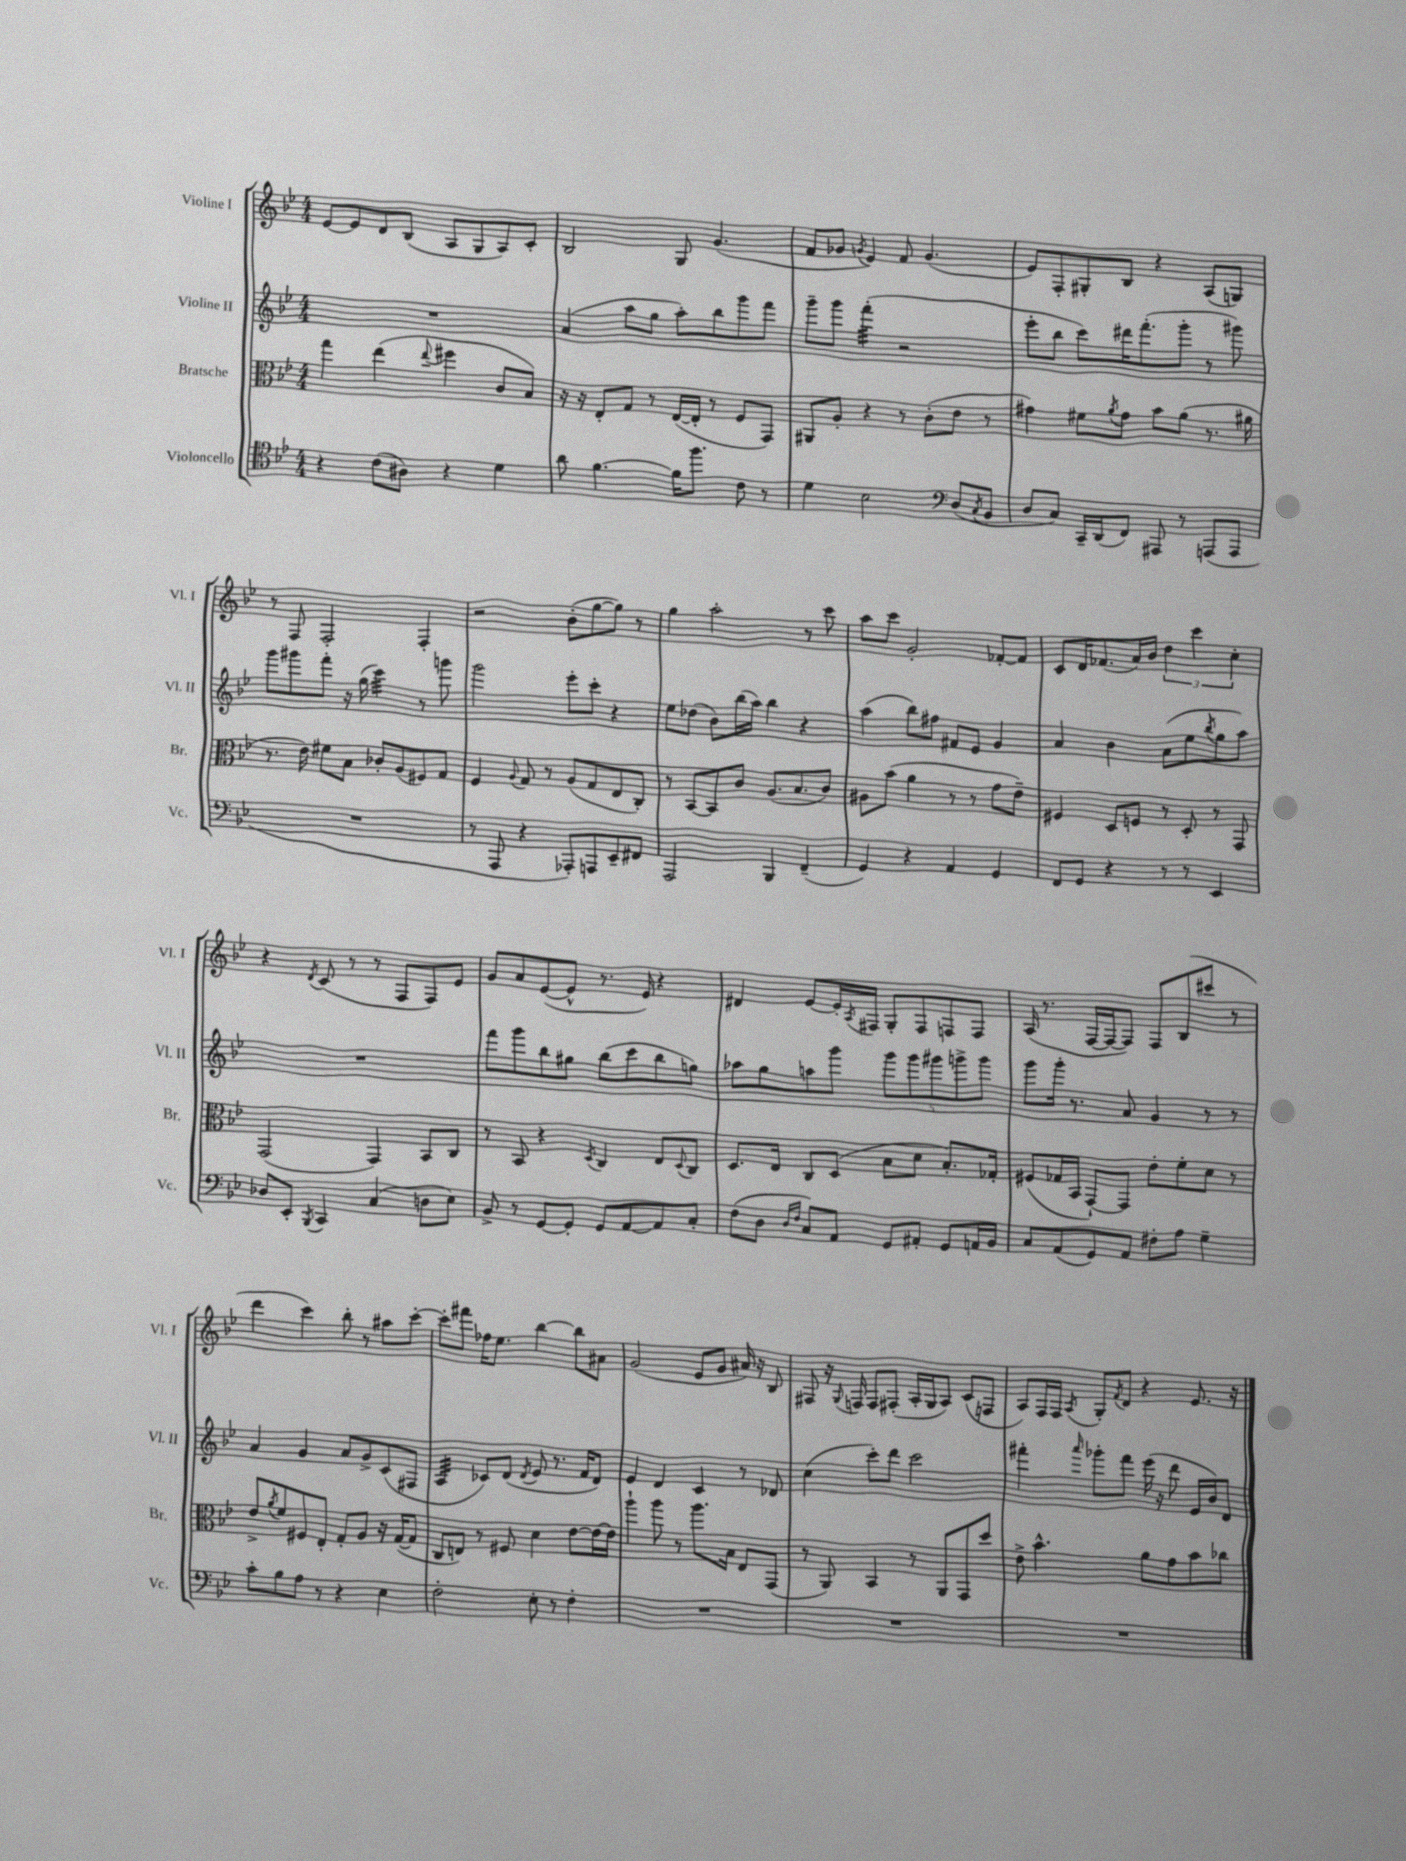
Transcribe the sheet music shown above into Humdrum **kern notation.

**kern	**kern	**kern	**kern
*staff4	*staff3	*staff2	*staff1
*clefC4	*clefC3	*clefG2	*clefG2
*k[b-e-]	*k[b-e-]	*k[b-e-]	*k[b-e-]
*M4/4	*M4/4	*M4/4	*M4/4
4r	4gg\	1r	[8e-/L
.	.	.	8e-/]
(8c\L	(4ee-\	.	8d/
8A#\J)	.	.	(8B-/J
.	8qqee-/	.	.
4r	4ff#\	.	8A/L
.	.	.	8G/
4d\	8c/L	.	8A/)
.	8B-/J)	.	8c'/J
=	=	=	=
8a\	16r	(4a/	2B-/
.	16r	.	.
[4.f\	8E-'/L	.	.
.	8G/J	8aa\L	.
.	8r	8gg\J	.
16f\]LK	([16E-/LL	8aa'\L)	8G/
8.ff\J	16E-'/]JJ	.	.
.	8r	8bb-\	(4.g/
8c\	8F/L	8ggg\	.
8r	8GG/J)	8fff\J	.
=	=	=	=
4d\	8AA#/L	8ggg~\L	8f/L
.	8A'/J	8ggg\J	8g-/J
.	.	.	8qg/
2B-\	4r	(4fff'\	4e-/)
.	8r	2r	8f/
.	(8c'\L	.	(4.g/
*clefF4	*	*	*
(8D/L	8e-\J	.	.
8qC/	.	.	.
8BB-/J	8r	.	.
=	=	=	=
8D/L	4g#\)	8eee-'\L	8e-/L)
8C/J)	.	8bb-\J	8F'/
16CC~/LL	8f#\L	8ccc\L)	8G#'/
(16DD/J	.	.	.
.	8qa/	.	.
8FF/J)	8g#\J	16ddd#\K	8B-/J
.	.	(8.fff'\	.
8AAA#/	8b-\L	.	4r
8r	(8a\J	8ggg'\J	.
(8AAA/L	8.r	8r	(8A/L
8AAA/J	.	8ggg#\)	8G/J)
.	16a#\	.	.
=	=	=	=
1r	8.r	8ggg\L	8r
.	.	8ggg#\	8F/
.	16e-\)	.	.
.	8f#\L	8fff'\J	2F'/
.	8B-\J	16r	.
.	.	(16gg\	.
.	8c-'/L	4ccc\)	.
.	(8A/	.	.
.	8F#/)	8r	4F'/
.	8G/J	8ggg\	.
=	=	=	=
8r	4F/	2ggg\	2r
8AAA/	.	.	.
.	8qqA/	.	.
4r	8G/	.	.
.	8r	.	.
8AAA-'/L)	(8A/L	8eee-'\L	(8b-'\L
8AAA/	8G/	8ccc'\J	[8gg\
8EE-~/	8E-/	4r	8gg\]J)
8FF#/J	8C'/J)	.	8r
=	=	=	=
2AAA/	8r	8ee-\L	4gg\
.	[8BB-/L	(8dd-\J	.
.	8BB-/]	8b-\L)	2aa'\
.	8c/J	(16bb-\L	.
.	.	16aa\JJ)	.
4BBB-/	(8.A/L	4bb-\	.
.	8.B-/	.	.
(4FF~/	.	4r	8r
.	8c/J)	.	8ccc\
=	=	=	=
4GG/)	8A#\L	(4aa\	8aa\L
.	(8b-\J	.	8ccc\J
4r	4a\	8bb-\L)	2g'/
.	.	8ff#\J	.
4AA/	8r	8f#/L	.
.	8r	8e-/J	.
4GG/	8g\L	4g/	[8f-'/L
.	8e-~\J)	.	8f-/]J
=	=	=	=
8FF/L	4F#/	4a/	8c/L
8GG/J	.	.	16d/K
.	.	.	(8.f-/
4r	8D/L	4b-\	.
.	8F/J	.	16a/L)
.	.	.	16b-/JJ
8r	8r	(8a\L	6dd\
8r	8D'/	8ee-\	.
.	.	.	6ccc\
.	.	8qbb-/	.
4EE-/	8r	8gg\	.
.	.	.	6cc'\
.	8GG/	8aa\J)	.
=	=	=	=
8D-/L	(2GG/	1r	4r
8EE-'/J	.	.	.
8qBBB-/	.	.	8qd/
4CC/	.	.	(8c/
.	.	.	8r
(4C/	4GG/)	.	8r
.	.	.	8F/L
8D\L	8BB-/L	.	8F/)
8E-\J)	8C/J	.	8e-/J
=	=	=	=
8BB-^/	8r	8fff\L	8g/L
8r	8BB-/	8ggg\	8a/
[8GG/L	4r	8bb-\	([8e-/
8GG'/]J	.	8gg#\J	8e-^^/]J
.	8qD/	.	.
8GG/L	4C/	(8bb-\L	8.r
[8AA/	.	8ccc\	.
.	.	.	16e-/)
8AA/]	8E-/L	8bb-\	4r
.	8qqD/	.	.
8C'/J	8C/J	8gg\J)	.
=	=	=	=
(8F\L	8.D/L	8aa-\L	4d#/
8D\J	.	8gg\	.
.	16E-/Jk	.	.
16qqD/LL	.	.	.
16qqF/JJ	.	.	.
8C/L)	8C/L	8aa\	[8e-/L
8AA/J	(8D/J	8ggg\J	16e-'/]L
.	.	.	8qA/
.	.	.	16F#/JJ
8GG/L	8B-\L	10ggg\L	8G'/L
.	.	10ggg\	.
8AA#'/J	8d\J	.	8F#/
.	.	10ggg#\	.
8GG/L	8.B-'/L)	.	8F/
.	.	10ggg^\	.
16AA/L	.	.	8F/J
.	.	10ggg\J	.
16BB-/JJ	16G-'/Jk	.	.
=	=	=	=
8C/L	(8F#/L	8ggg\L	(16A/
.	.	.	8.r
(8AA/	16G-/L	16ggg'\Jk	.
.	16BB-/JJ	8.r	.
8GG/)	[8GG`/L)	.	[16F/LL
.	.	.	16F/_J
8AA/J	8GG/]J	8a/	8F/]J)
8F#'\L	8e-'\L	4g/	8F/L
8A\J	8f'\	.	(8B-/
4G~\	8d\J	8r	8ccc#/J
.	8r	8r	8r
=	=	=	=
8c'\L	8e-^/L	4a/	4ddd\
.	8qa/	.	.
8B-\	8f/	.	.
8A\J	8F#/	4g/	4ccc\)
8r	8E-'/J	.	.
4r	8G'/L	8a/L	8bb-'\
.	8A/J	8g^/	8r
4E-\	16r	(8c/	8aa#\L
.	([16G/LK	.	.
.	8G/]J	8F#/J	[8ccc'\J
=	=	=	=
2F'\	8C/L	4A/	8ccc'\]L
.	8E/J)	.	8fff#\J
.	8r	8c-/L)	16ff-\LK
.	.	.	8.ee-\J
.	8F#/	(8d/J	.
.	.	8qd/	.
8E-'\	4d\	8e-/	[4bb-\
8r	.	8.r	.
4F'\	[8e-\L	.	8bb-\]L
.	.	16f/LK	.
.	16e-\_L	8d/J)	8a#\J
.	16e-\]JJ	.	.
=	=	=	=
1r	4aa`\	4e-/	(2g/
.	8aa\	4d/	.
.	8r	.	.
.	8.aa\L	4c/	8e-/L
.	.	.	8g/J
.	16B-\Jk	.	.
.	8E-/L	8r	16a#/)
.	.	.	16r
.	(8GG/J	8d-/	8B-/
=	=	=	=
1r	8r	(4cc\	8F#/
.	8AA/)	.	16r
.	.	.	8qqG/
.	.	.	16F/
.	4BB-/	8ccc'\L)	8F/L
.	.	8ddd\J	(8F#'/J
.	8r	2ccc\	16A'/LL
.	.	.	16G/J
.	8AA/L	.	8A/J)
.	8GG/	.	(8c/L
.	8dd/J	.	8F/J
=	=	=	=
1r	8e-^\	4fff#'\	8A/L)
.	4.b-^^\	.	16F/L
.	.	.	16F/JJ
.	.	16qqaaa/	8qA/
.	.	8ggg-'\L	8G'/L
.	.	.	8qf/
.	.	8fff#\J	8d/J
.	8a\L	(16eee-\	4r
.	.	16r	.
.	8g\	8ddd\	.
.	8b-\	16e-/LL	8.e-/
.	.	16b-/J)	.
.	8cc-\J	8d/J	.
.	.	.	16r
==	==	==	==
*-	*-	*-	*-
